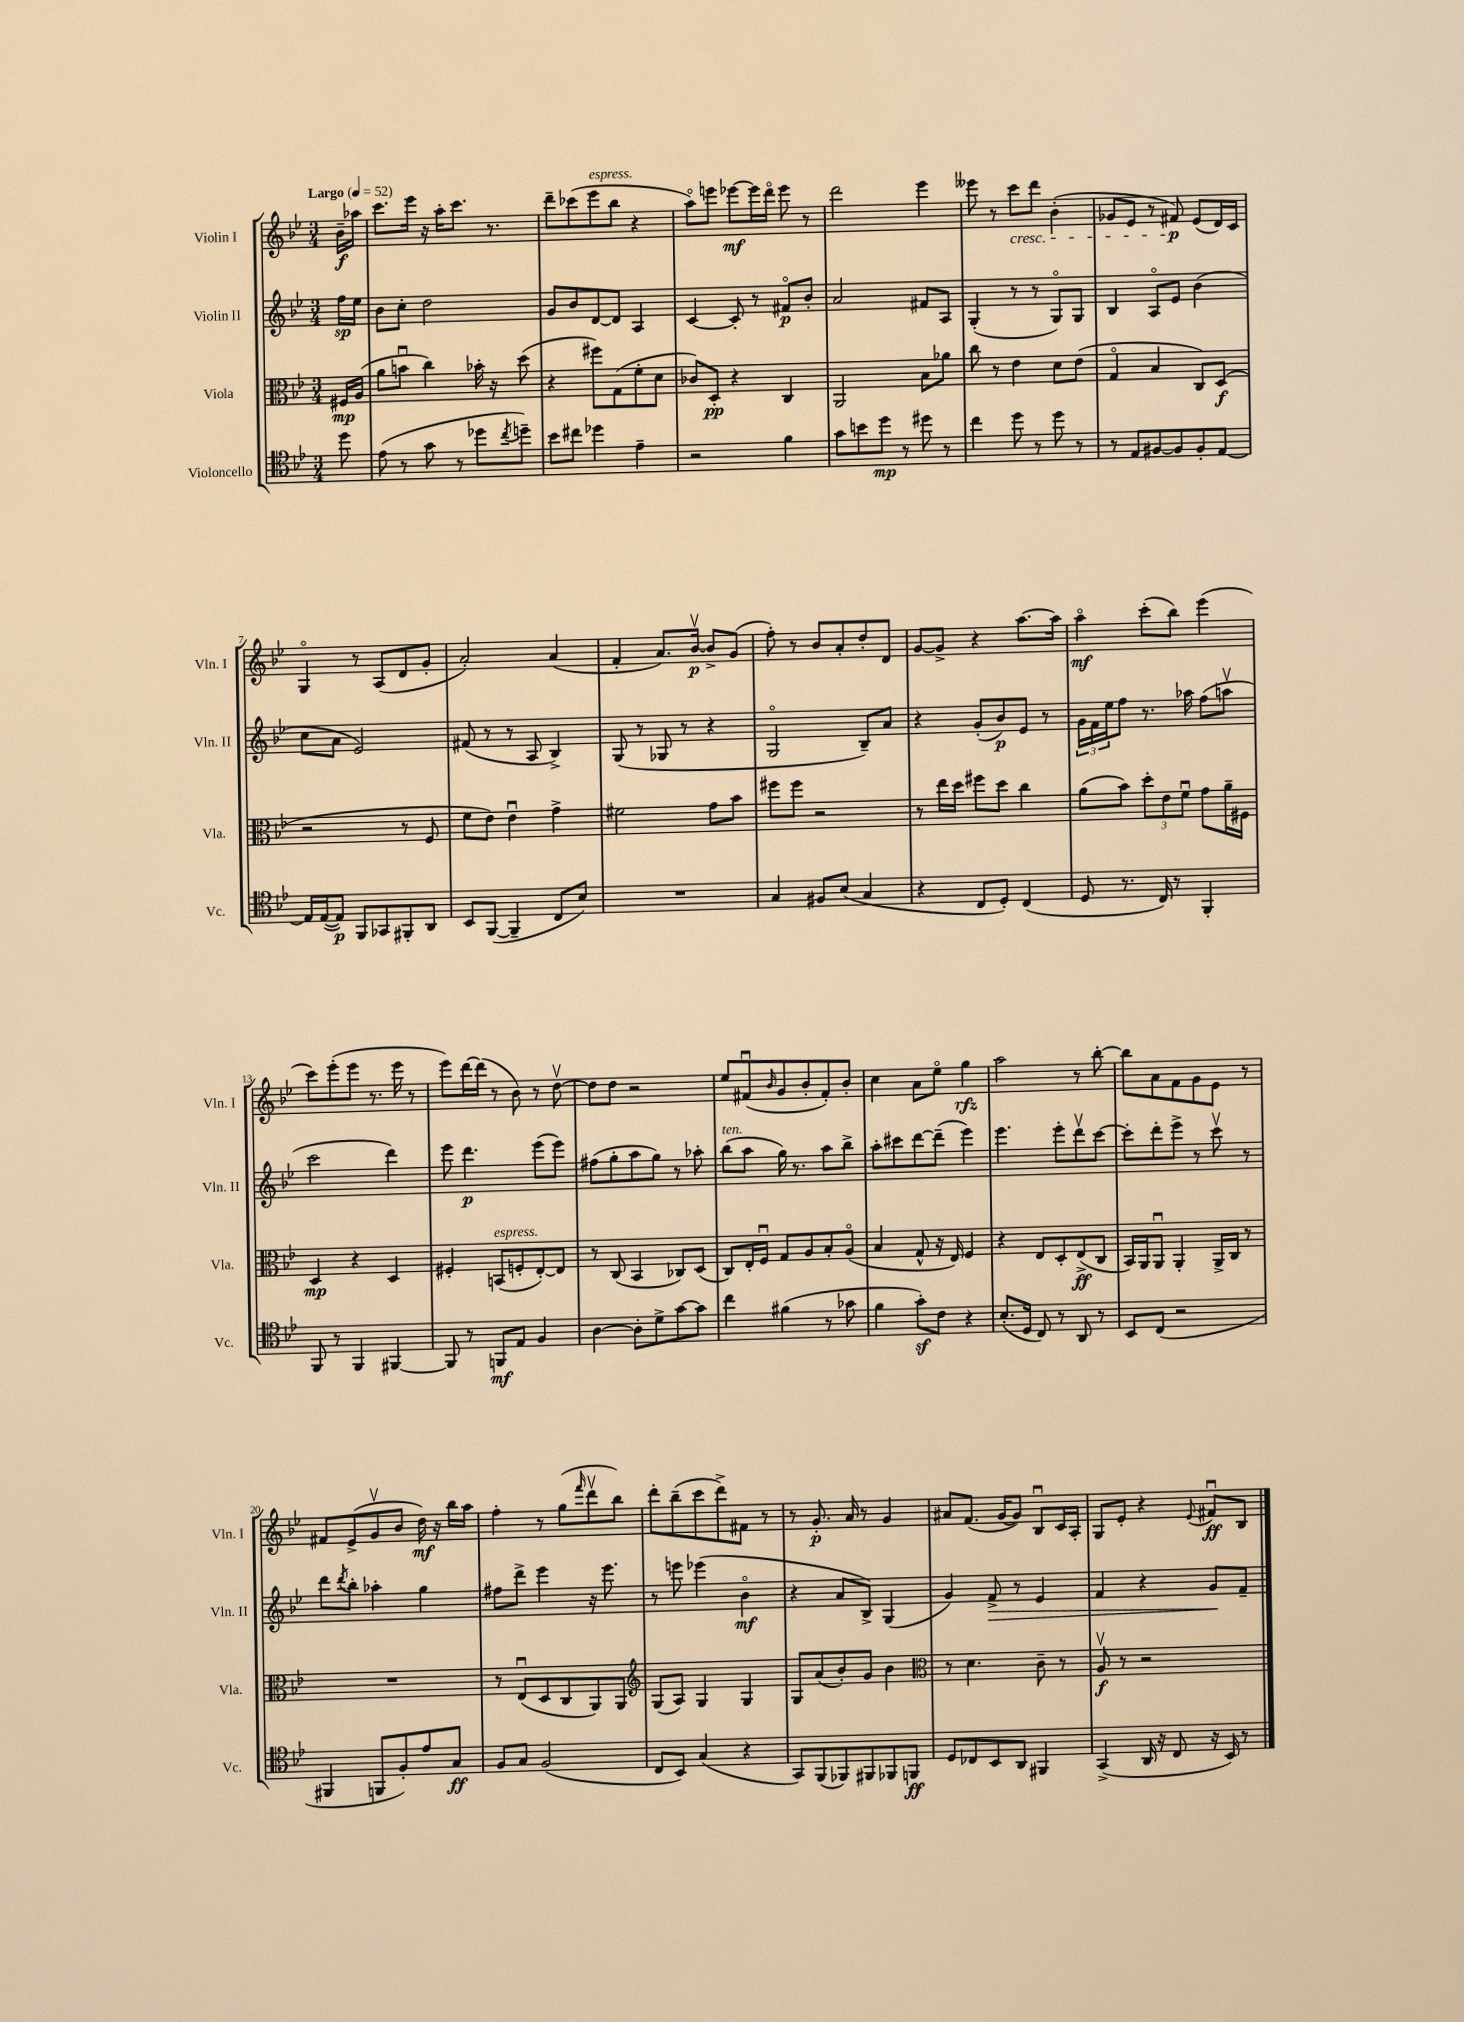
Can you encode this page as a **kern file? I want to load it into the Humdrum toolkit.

**kern	**kern	**kern	**kern
*staff4	*staff3	*staff2	*staff1
*clefC4	*clefC3	*clefG2	*clefG2
*k[b-e-]	*k[b-e-]	*k[b-e-]	*k[b-e-]
*M3/4	*M3/4	*M3/4	*M3/4
*MM52	*MM52	*MM52	*MM52
8dd	16F#	16ff	16b-~
.	(16A	16ee-	16aa-
=	=	=	=
(8e-	8a	8b-	8.ccc
8r	8bu	8cc'	.
.	.	.	16eee-
8g	4cc)	2dd	16r
.	.	.	16aa'
8r	.	.	8.ccc
8dd-	16b-'	.	.
.	16r	.	8.r
8qcc	.	.	.
8dd~)	(8dd	.	.
=	=	=	=
8b-	4r	8g	8ddd~
8cc#	.	8b-	(8ccc-
4dd-	8ff#)	[8d	8eee-
.	(8G	8d]	8bb-
4e-~	8f'	4A	4r
.	8d	.	.
=	=	=	=
2r	8c-)	[4c	8aao)
.	8D'	.	8eee
.	4r	8c']	[8eee-
.	.	8r	16eee-]
.	.	.	16dddo
4f	4C	8f#o	8eee-
.	.	8b-'	8r
=	=	=	=
8g	2AA	2a	2ddd
8b	.	.	.
8dd	.	.	.
8r	.	.	.
8dd#	8B-	8f#	4eee-
8r	8a-	8A	.
=	=	=	=
4cc	8cc	(4G'	8eee--
.	8r	.	8r
8dd	4e-	8r	8ccc
8r	.	8r	8ddd
8dd	8d	8Go)	(4b-'
8r	(8e-	8G	.
=	=	=	=
8r	4Go	4B-	8g-
8E-	.	.	8e-
[8F#	4B-	8Ao	8r
8F#]	.	8e-	8f#)
8F#'	8C)	(4b-	(8e-
[8E-	(8D	.	16d)
.	.	.	16c
=	=	=	=
16E-]	2r	8cc	4Go
([16E-	.	.	.
8E-])	.	8a	.
8FF	.	2e-)	8r
8GG-	.	.	(8A
8FF#'	8r	.	8d
8AA	8F	.	8g'
=	=	=	=
8BB-	8f	(8f#	2a')
([8FF	8e-)	8r	.
4FF~]	4e-u	8r	.
.	.	8A	.
8C	4g^	4B-^)	(4a
8B-)	.	.	.
=	=	=	=
2.r	2f#	(8G	4f'
.	.	8r	.
.	.	8G-	8.a)
.	.	8r	.
.	.	.	[16b-v
.	8g	4r	8b-^]
.	8b-	.	(8g
=	=	=	=
4G	8ff#	2Go	8ff')
.	8ff#	.	8r
8F#	2r	.	8b-
(8B-	.	.	8a'
4G	.	8B-~)	8dd'
.	.	8a	8d
=	=	=	=
4r	8r	4r	[8g
.	16ee-	.	8g^]
.	16dd	.	.
8C	8ff#	(8g'	4r
8D')	8dd	8b-)	.
(4C	4cc	8e-	[8.aa
.	.	8r	.
.	.	.	16aa]
=	=	=	=
8D	(8a	24g	4aao
.	.	24f	.
.	.	24ee-	.
8.r	8b-)	8ff	.
.	12dd'	8.r	(8ccc'
16C)	.	.	.
.	12e-	.	.
8r	.	.	8bb-)
.	12fu	.	.
.	.	16aa-	.
4FF'	8g	(8ff	(4eee-
.	16a~	8aav	.
.	16F#	.	.
=	=	=	=
8FF	4D	2ccc	8ccc)
8r	.	.	(8eee-'
4FF	4r	.	8eee-
.	.	.	8.r
[4FF#	4D	4ddd)	.
.	.	.	16eee-
.	.	.	8r
=	=	=	=
8FF#]	4F#'	8eee-	8eee-)
8r	.	4.ddd	[16ddd
.	.	.	(16ddd]
8FF	(8BB	.	8r
8E-	8F'	.	8b-)
4F	[8E-')	(8eee-	8r
.	8E-]	8eee-)	[8ddv
=	=	=	=
[4A	8r	(8ff#	8dd]
.	(8C	8gg'	8dd
8A']	4BB-	8aa	2r
8d^	.	8gg)	.
[8g	8C-)	8r	.
8g]	(8D	8aa-'	.
=	=	=	=
4cc	8C)	(8bb-	8ee-
.	16E-'	8aa	(8f#u
.	16Fu	.	.
.	.	.	16qqb-
(4f#	8G	16gg)	8g
.	.	8.r	.
.	8A	.	8b-'
8r	8B-'	8aa	8f#')
8g-	(8Ao	8bb-^	8b-'
=	=	=	=
4f	4B-	8aa'	4cc
.	.	8ccc#	.
8g')	8G^^	[8ddd	8a
8c	16r	(8ddd~]	8ee-o
.	16E-)	.	.
4r	4F	4eee-)	4gg
=	=	=	=
(8.B-'	4r	4.eee-	2aa
16D	.	.	.
8C)	8E-	.	.
8r	8D'	8eee-'	.
8AA	(8E-^	8dddv	8r
8r	8C	[8ccc	[8bb-'
=	=	=	=
8BB-	16BB-)	8ccc']	8bb-]
.	16AA	.	.
(8C	8AAu	8ddd'	8a
2r	4AA'	8eee-^	8f
.	.	8r	8g
.	16AA^	8cccv	8e-
.	16C	.	.
.	8r	8r	8r
=	=	=	=
4FF#	2.r	8ddd	8f#
.	.	8qddd	.
.	.	8bb-'	(8e-^
8FF	.	4aa-'	8gv
8F')	.	.	8b-
8e-	.	4gg	16dd)
.	.	.	16r
8G	.	.	16bb-
.	.	.	16aa
=	=	=	=
8F	8r	8ff#	4ff'
8G	(8E-u	8ddd^	.
(2F	8D	4eee-	8r
.	8C	.	(8gg
.	.	.	16qqfff
.	8AA)	16r	8dddv
.	.	8.eee-	.
.	8AA	.	8bb-)
=	=	=	=
*	*clefG2	*	*
8C	(8G	8r	8ddd'
8BB-)	8A)	8eee	(8bb-~
(4G	4G	(4eee-	8ccc
.	.	.	8ddd^)
4r	4G	4b-o	8f#
.	.	.	8r
=	=	=	=
8GG)	8G	4r	8r
(8FF	(8a	.	8.g'
8FF-)	8b-')	8a	.
.	.	.	16a
8FF#	8g	8B-^)	8r
8FF-	4b-	(4G	4g
8FF	.	.	.
=	=	=	=
*	*clefC3	*	*
8D	8r	4g)	8a#
8C-	4.d	.	(8.f
8BB-	.	8f^	.
.	.	.	[16g
8AA	.	8r	8g])
4FF#	8c~	4e-	8B-u
.	8r	.	16c
.	.	.	16A'
=	=	=	=
(4GG^	8Av	4f	8G
.	8r	.	8e-'
16AA	2r	4r	4r
16r	.	.	.
8C	.	.	.
.	.	.	8qqe-
16r	.	8g	8f#u
16BB-)	.	.	.
8r	.	8f~	8B-
==	==	==	==
*-	*-	*-	*-
